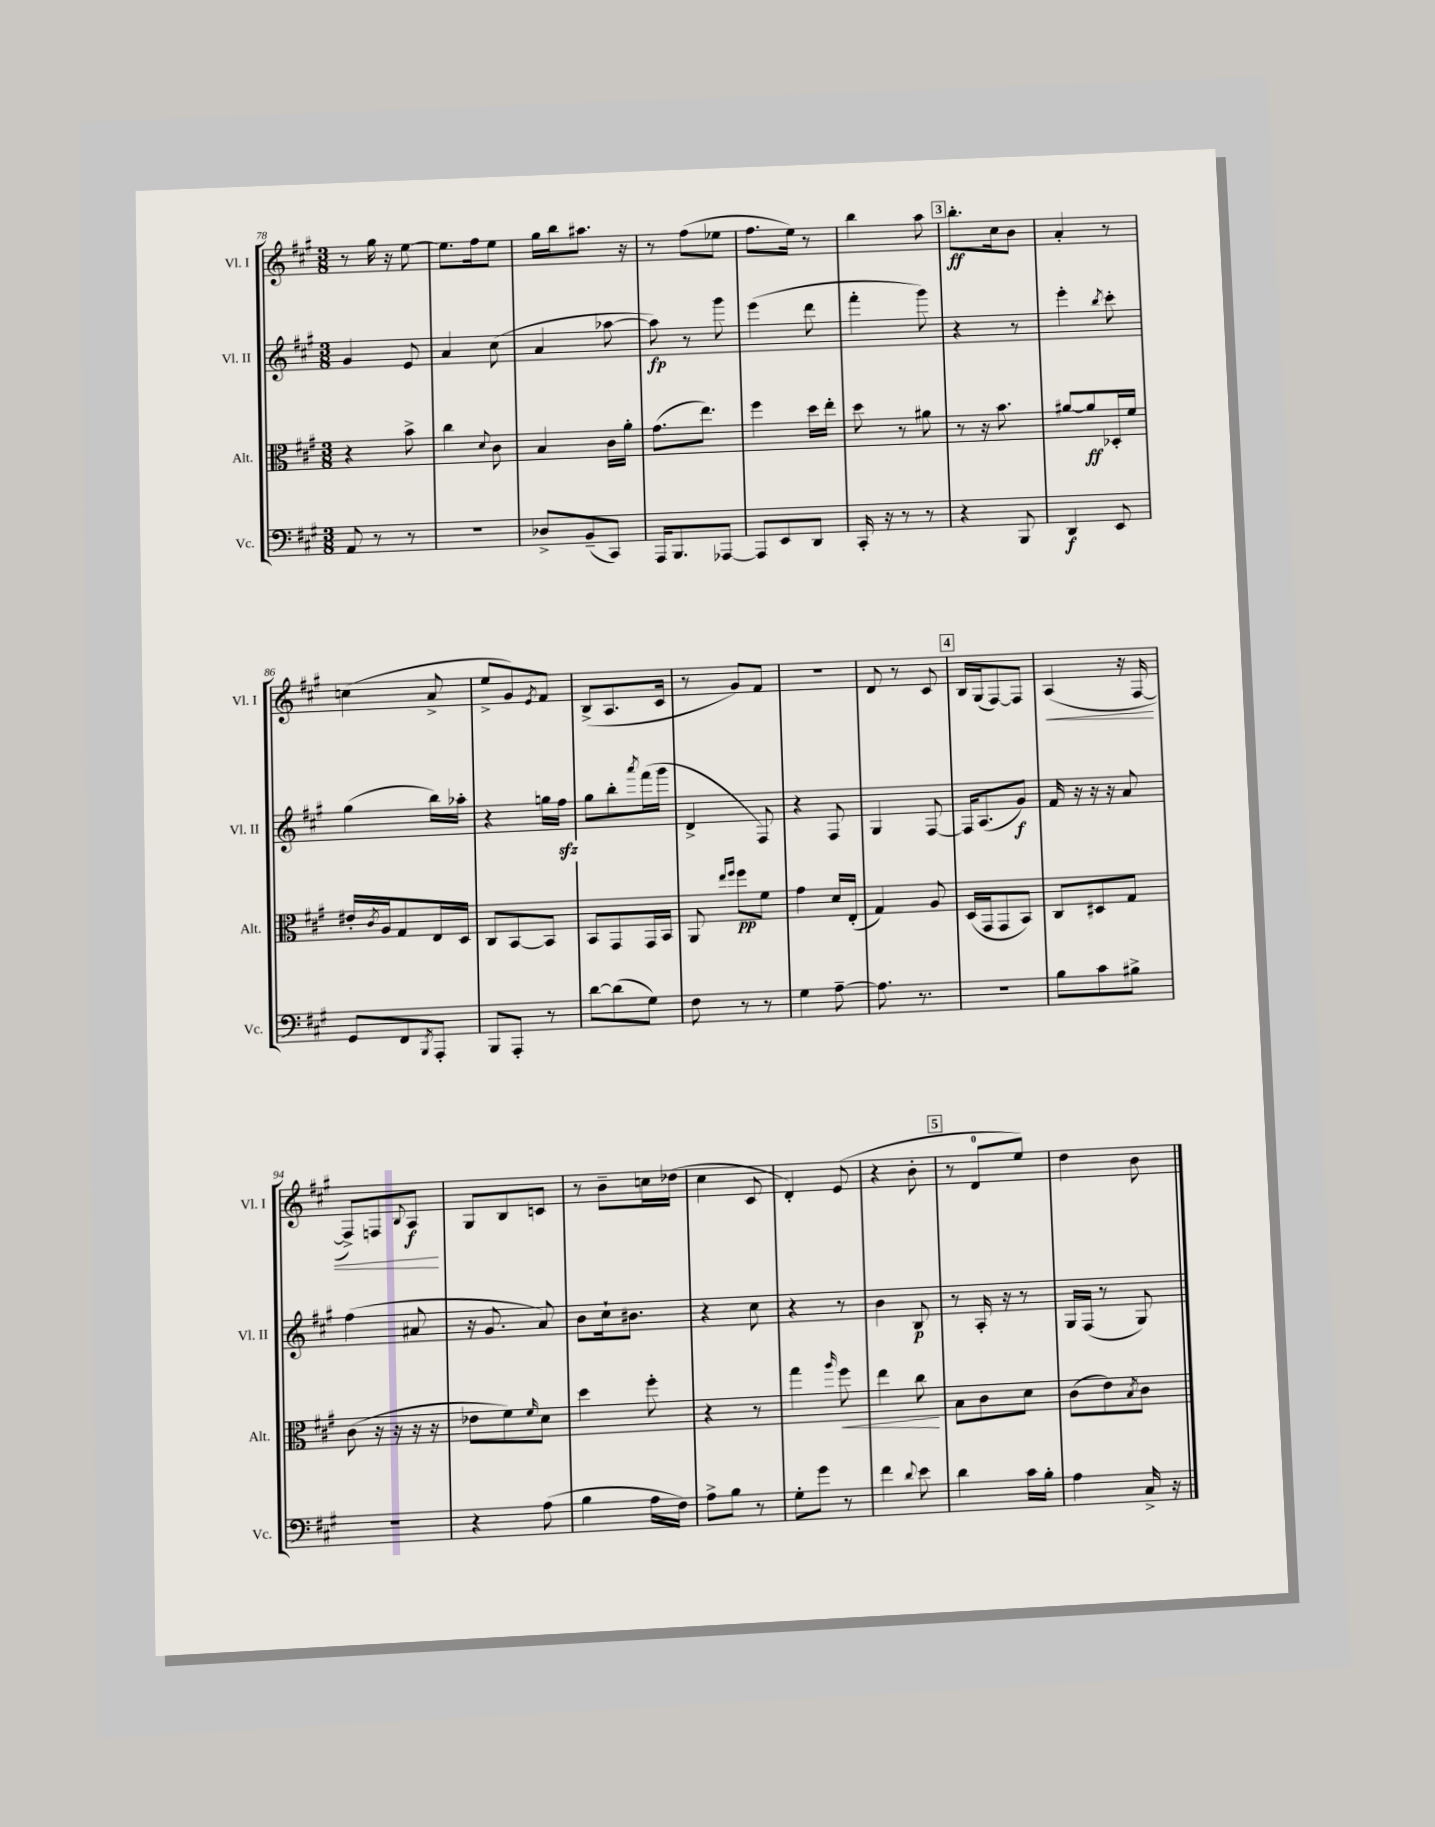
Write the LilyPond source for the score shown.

<<
\new StaffGroup <<
\new Staff = "s0" \with { instrumentName = "Vl. I" shortInstrumentName = "Vl. I" } {
    \clef treble \key a \major \numericTimeSignature \time 3/8
    r8 gis''16 r16 e''8~ |
    e''8. fis''16 e''8 |
    gis''16 b''16 ais''8. r16 |
    r8 fis''8( ees''8 |
    fis''8. e''16) r8 |
    b''4 a''8 |
    \mark \markup { \box "3" } b''8.-.\ff cis''16 b'8 |
    a'4-. r8 |
    c''4( a'8-> |
    e''8-> gis'8) \acciaccatura { e'8 } fis'8 |
    b8->( a8. cis'16 |
    r8 gis'8) fis'8 |
    R4. |
    d'8 r8 cis'8 |
    \mark \markup { \box "4" } b16 gis16( fis8~) fis8 |
    a4\<( r16 fis16~ |
    fis8->) f8 \appoggiatura { b8 } a8\f\! |
    gis8 b8 c'8 |
    r8 b'8-- c''16 des''16( |
    cis''4 cis'8 |
    d'4-.) e'8( |
    r4 b'8-. |
    \mark \markup { \box "5" } r8 d'8-0 e''8) |
    d''4 b'8 \bar "|." |
}
\new Staff = "s1" \with { instrumentName = "Vl. II" shortInstrumentName = "Vl. II" } {
    \clef treble \key a \major \numericTimeSignature \time 3/8
    gis'4 e'8 |
    a'4 cis''8( |
    a'4 aes''8~ |
    aes''8\fp) r8 gis'''8 |
    e'''4( d'''8 |
    fis'''4-. gis'''8) |
    \mark \markup { \box "3" } r4 r8 |
    e'''4-. \acciaccatura { b''8 } cis'''8-. |
    gis''4( b''16) aes''16-. |
    r4 g''16 fis''16\sfz |
    gis''8 b''8-. \acciaccatura { a'''8 } fis'''16( gis'''16 |
    d'4-> fis8) |
    r4 fis8 |
    gis4 fis8~ |
    \mark \markup { \box "4" } fis16 a8.( gis'8\f) |
    fis'16 r16 r16 r16 a'8 |
    fis''4( ais'8 |
    r16 gis'8. a'8) |
    b'8 cis''16-! bis'8. |
    r4 cis''8 |
    r4 r8 |
    b'4 b8\p |
    \mark \markup { \box "5" } r8 a16-. r16 r8 |
    gis16 fis16( r8 gis8) \bar "|." |
}
\new Staff = "s2" \with { instrumentName = "Alt." shortInstrumentName = "Alt." } {
    \clef alto \key a \major \numericTimeSignature \time 3/8
    r4 b'8-> |
    cis''4 \appoggiatura { d'8 } cis'8 |
    b4 cis'16 a'16-. |
    gis'8.( e''8.) |
    fis''4 d''16 e''16-. |
    d''8 r8 ais'8 |
    \mark \markup { \box "3" } r8 r16 b'8. |
    ais'8~ ais'8\ff des16-. fis'16 |
    eis'16-. \acciaccatura { cis'8 } a16 gis8 e16 d16 |
    cis8 b,8~ b,8 |
    b,8 gis,8 gis,16 b,16 |
    a,8 \grace { e''16 fis''16 } fis''8\pp fis'8 |
    gis'4 d'16 e16-.( |
    gis4) a8 |
    \mark \markup { \box "4" } d16( gis,16 gis,8 b,8) |
    cis8 dis8 gis8 |
    cis'8( r16 r16 r16 r16 |
    ees'8 fis'8) \grace { fis'16 } d'8 |
    d''4 fis''8-. |
    r4 r8 |
    gis''4 \grace { a''16 } fis''8\< |
    e''4 cis''8\! |
    \mark \markup { \box "5" } b8 cis'8 d'8 |
    cis'8( e'8) \acciaccatura { b8 } cis'8 \bar "|." |
}
\new Staff = "s3" \with { instrumentName = "Vc." shortInstrumentName = "Vc." } {
    \clef bass \key a \major \numericTimeSignature \time 3/8
    a,8 r8 r8 |
    R4. |
    des8-> b,8--( cis,8) |
    a,,16 b,,8. aes,,8~ |
    aes,,8 e,8 d,8 |
    cis,16-. r16 r8 r8 |
    \mark \markup { \box "3" } r4 b,,8 |
    d,4\f e,8 |
    gis,8 fis,8 \acciaccatura { b,,8 } a,,8-. |
    b,,8 a,,8-. r8 |
    d'8~ d'8( gis8) |
    fis8 r8 r8 |
    gis4 a8~-- |
    a8. r8. |
    \mark \markup { \box "4" } R4. |
    b8 cis'8 bis8-> |
    R4. |
    r4 a8( |
    b4 a16 fis16) |
    a8-> b8 r8 |
    gis8-. gis'8 r8 |
    fis'4 \appoggiatura { d'8 } e'8 |
    \mark \markup { \box "5" } d'4 cis'16 b16-. |
    a4 cis16-> r16 \bar "|." |
}
>>
>>
\layout { \context { \Score currentBarNumber = #78 } }
